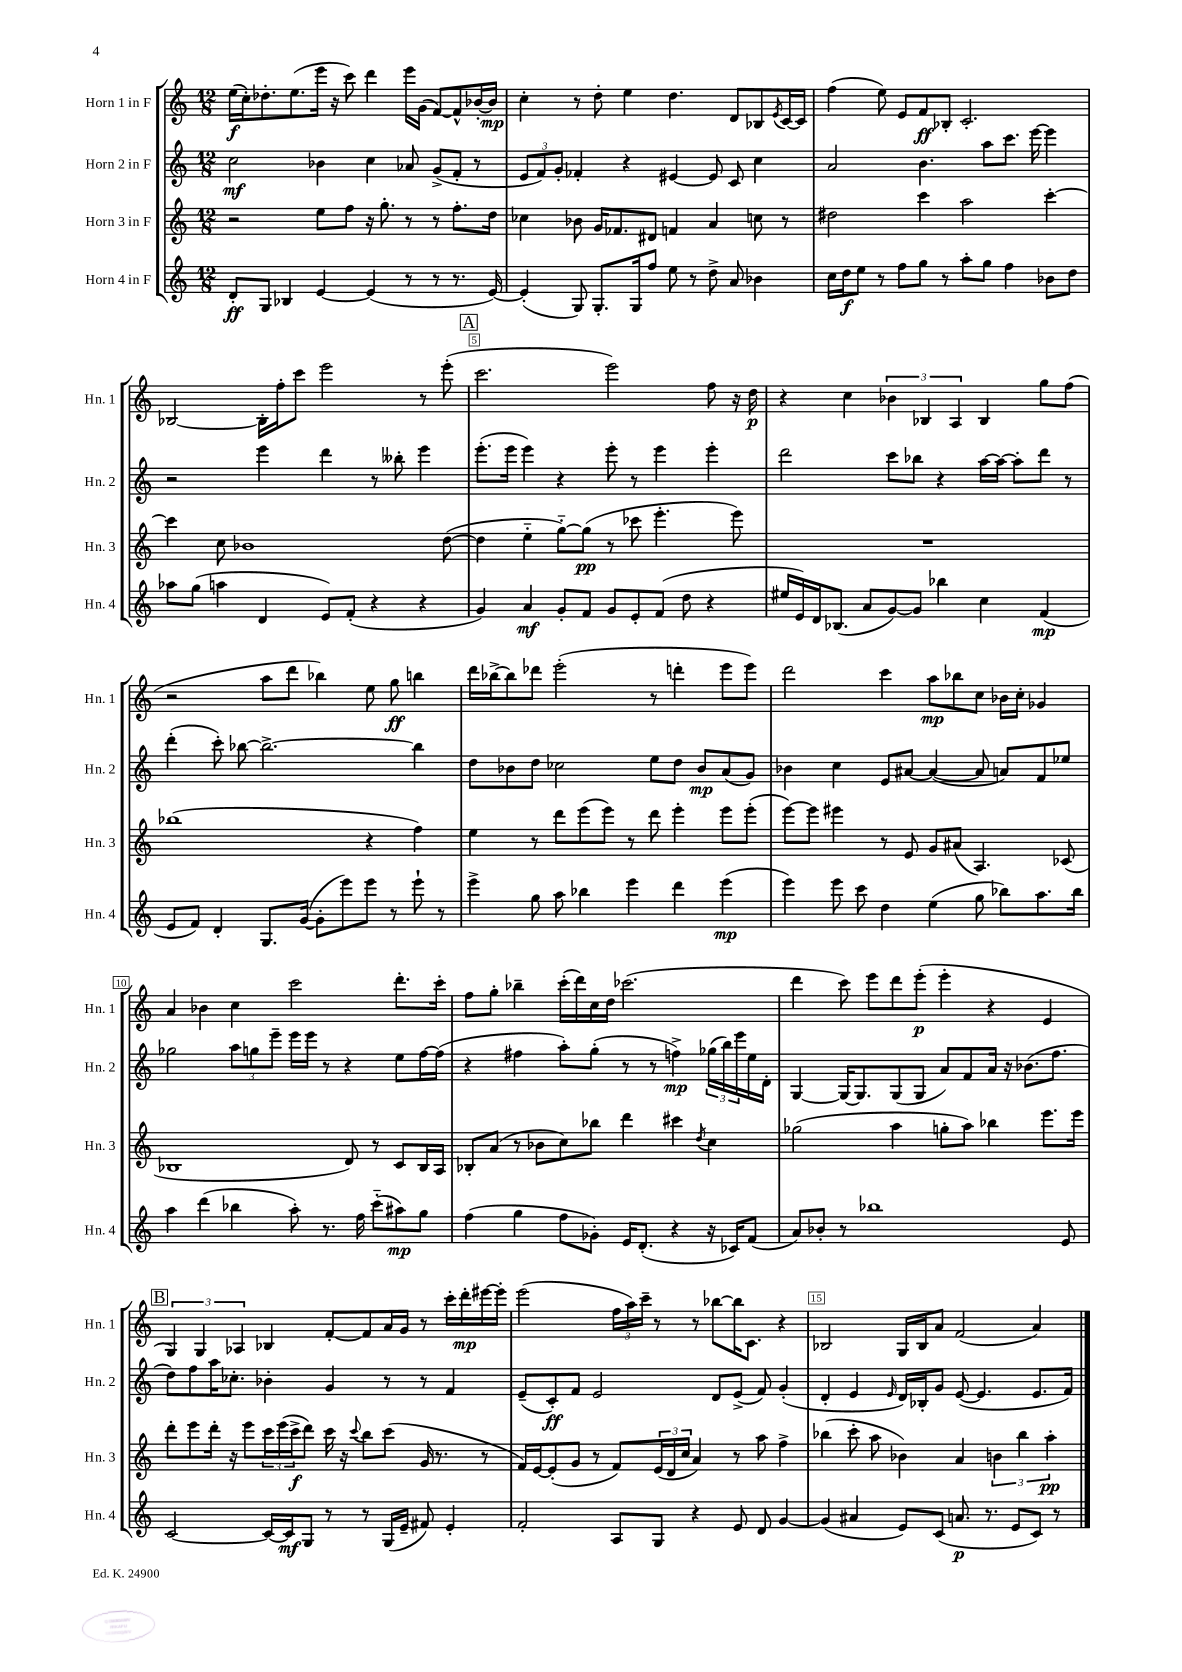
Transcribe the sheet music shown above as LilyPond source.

<<
\new StaffGroup <<
\new Staff = "s0" \with { instrumentName = "Horn 1 in F" shortInstrumentName = "Hn. 1" } {
    \clef treble \key c \major \numericTimeSignature \time 12/8
    e''16\f( c''16-.) des''8.-. e''8.( e'''16 r16 c'''8) d'''4 e'''16 g'16( f'8~) f'8-^ bes'16~-. bes'16\mp |
    c''4-. r8 d''8-. e''4 d''4. d'8 bes8 \acciaccatura { e'8 } c'16~ c'16 |
    f''4( e''8) e'8 f'8\ff bes8-. c'2.-. |
    bes2~ bes16-. f''16-. c'''8 e'''2 r8 e'''8-.( |
    \mark \markup { \box "A" } c'''2. e'''2) f''8 r16 d''16\p |
    r4 c''4 \tuplet 3/2 { bes'4 bes4 a4 } bes4 g''8 f''8( |
    r2 a''8 d'''8 bes''4) e''8 g''8\ff b''4 |
    d'''16 bes''16~-> bes''8 des'''8 e'''2-.( r8 d'''4-. e'''8 e'''8) |
    d'''2 c'''4 a''8\mp bes''8 c''8 bes'16 c''16-. ges'4 |
    a'4 bes'4 c''4 c'''2 d'''8.-. c'''16-. |
    f''8 g''8-. bes''4-- c'''16-.( d'''16) c''16 d''16 ces'''2.( |
    d'''4 c'''8) e'''8 d'''8 e'''8-.\p( e'''4-. r4 e'4 |
    \mark \markup { \box "B" } \tuplet 3/2 { g4) g4 aes4 } bes4 f'8~-. f'8 a'16 g'16 r8 c'''16-. d'''16-.\mp eis'''16~ eis'''16-. |
    e'''2( \tuplet 3/2 { f''16 a''16) c'''16-- } r8 r8 bes''8~ bes''16 c'8. r4 |
    bes2 g16 bes16 a'8 f'2( a'4) \bar "|." |
}
\new Staff = "s1" \with { instrumentName = "Horn 2 in F" shortInstrumentName = "Hn. 2" } {
    \clef treble \key c \major \numericTimeSignature \time 12/8
    c''2\mf bes'4 c''4 aes'8 g'8->( f'8-. r8 |
    \tuplet 3/2 { e'8 f'8) g'8-. } fes'4-. r4 eis'4~ eis'8 c'8 c''4 |
    a'2 b'4. a''8 c'''8. e'''16~ e'''4 |
    r2 e'''4 d'''4 r8 beses''8-. e'''4 |
    \mark \markup { \box "A" } e'''8.-.( e'''16 e'''4) r4 e'''8-. r8 e'''4 e'''4-. |
    d'''2 c'''8 bes''8 r4 a''16~ a''16~ a''8-. d'''8 r8 |
    d'''4-.( c'''8-.) bes''8~ bes''2.~-> bes''4 |
    d''8 bes'8 d''8 ces''2 e''8 d''8 bes'8\mp a'8( g'8) |
    bes'4 c''4 e'8 ais'8~ ais'4~( ais'8 a'8) f'8 ees''8 |
    ges''2 \tuplet 3/2 { a''8 g''8 e'''8-- } e'''16 e'''16 r8 r4 e''8 f''16~ f''16( |
    r4 fis''4 a''8-.) g''8-.( r8 r8 f''4->\mp) \tuplet 3/2 { ges''16( b''16) e'''16 } e''16 d'16-. |
    g4~ g16~ g8. g8( g8 a'8) f'8 a'16 r16 bes'8.( f''8. |
    \mark \markup { \box "B" } d''8) f''8 a''16 ces''8.-. bes'4-. g'4 r8 r8 f'4 |
    e'8--( c'8-.\ff) f'8 e'2 d'8 e'8->( f'8) g'4-.( |
    d'4-. e'4 \grace { e'16 } d'16) bes16-. g'8 e'8~( e'4. e'8. f'16) \bar "|." |
}
\new Staff = "s2" \with { instrumentName = "Horn 3 in F" shortInstrumentName = "Hn. 3" } {
    \clef treble \key c \major \numericTimeSignature \time 12/8
    r2 e''8 f''8 r16 g''8.-. r8 r8 f''8.-. d''16 |
    ces''4 bes'8 g'16 fes'8. dis'8 f'4 a'4 c''8 r8 |
    dis''2 c'''4 a''2 c'''4~-. |
    c'''4 c''8 bes'1 d''8~( |
    \mark \markup { \box "A" } d''4 e''4-_ g''8~-_) g''8\pp( r8 ces'''8 e'''4.-. e'''8) |
    R1. |
    bes''1( r4 f''4) |
    e''4 r8 d'''8 e'''8( e'''8) r8 d'''8 e'''4-. e'''8 e'''8-.( |
    e'''8~) e'''8 eis'''4 r8 e'8 g'8 ais'8( a4.) ces'8( |
    bes1 d'8) r8 c'8 bes16 a16 |
    bes8-. a'8( r8 bes'8 c''8) bes''8 d'''4 cis'''4 \acciaccatura { d''8 } c''4 |
    ges''2( a''4 g''8-. a''8) bes''4 e'''8. e'''16 |
    \mark \markup { \box "B" } d'''8-. e'''8 d'''16-. r16 e'''8 \tuplet 3/2 { c'''16 e'''16( c'''16->\f } d'''8) c'''16 r16 \appoggiatura { c'''8 } b''8 c'''8( g'16 r8. r8 |
    f'16) e'16~ e'8-.( g'8 r8 f'8) \tuplet 3/2 { e'16( d'16 c''16 } a'4) r8 a''8 f''4-> |
    bes''4( c'''8-. a''8 bes'4) a'4 \tuplet 3/2 { b'4 bes''4 a''4-.\pp } \bar "|." |
}
\new Staff = "s3" \with { instrumentName = "Horn 4 in F" shortInstrumentName = "Hn. 4" } {
    \clef treble \key c \major \numericTimeSignature \time 12/8
    d'8-.\ff g8 bes4 e'4~ e'4( r8 r8 r8. e'16~) |
    e'4-.( g8) g8.-. g16 f''8 e''8 r8 d''8-> a'8 bes'4 |
    c''16 d''16\f e''8 r8 f''8 g''8 r8 a''8-. g''8 f''4 bes'8 d''8 |
    aes''8 g''8( a''4 d'4 e'8) f'8-.( r4 r4 |
    \mark \markup { \box "A" } g'4) a'4\mf g'8-. f'8 g'8 e'8-. f'8( d''8 r4 |
    eis''16 e'16) d'16 bes8.( a'8 g'8~) g'8 bes''4 c''4 f'4\mp( |
    e'8 f'8) d'4-. g8. g'16~( g'8-. e'''8) e'''8 r8 e'''8-! r8 |
    e'''4-> g''8 a''8 bes''4 e'''4 d'''4 e'''4\mp( |
    e'''4) e'''8 c'''8 d''4 e''4( g''8 bes''8) a''8. bes''16 |
    a''4 d'''4( bes''4 a''8-.) r8. f''16 c'''8-_( ais''8\mp) g''8 |
    f''4( g''4 f''8 ges'8-.) e'16 d'8.-.( r4 r16 ces'16) f'8( |
    a'8) bes'8-. r8 bes''1 e'8 |
    \mark \markup { \box "B" } c'2~ c'16~ c'16\mf g8 r8 r8 g16( e'16-- fis'8) e'4-. |
    f'2-. a8 g8 r4 e'8 d'8 g'4~ |
    g'4( ais'4 e'8) c'8( a'8.\p r8. e'8 c'8) r8 \bar "|." |
}
>>
>>
\layout { \context { \Score \override BarNumber.break-visibility = ##(#f #t #t) barNumberVisibility = #(every-nth-bar-number-visible 5) \override BarNumber.stencil = #(make-stencil-boxer 0.1 0.3 ly:text-interface::print) } }
